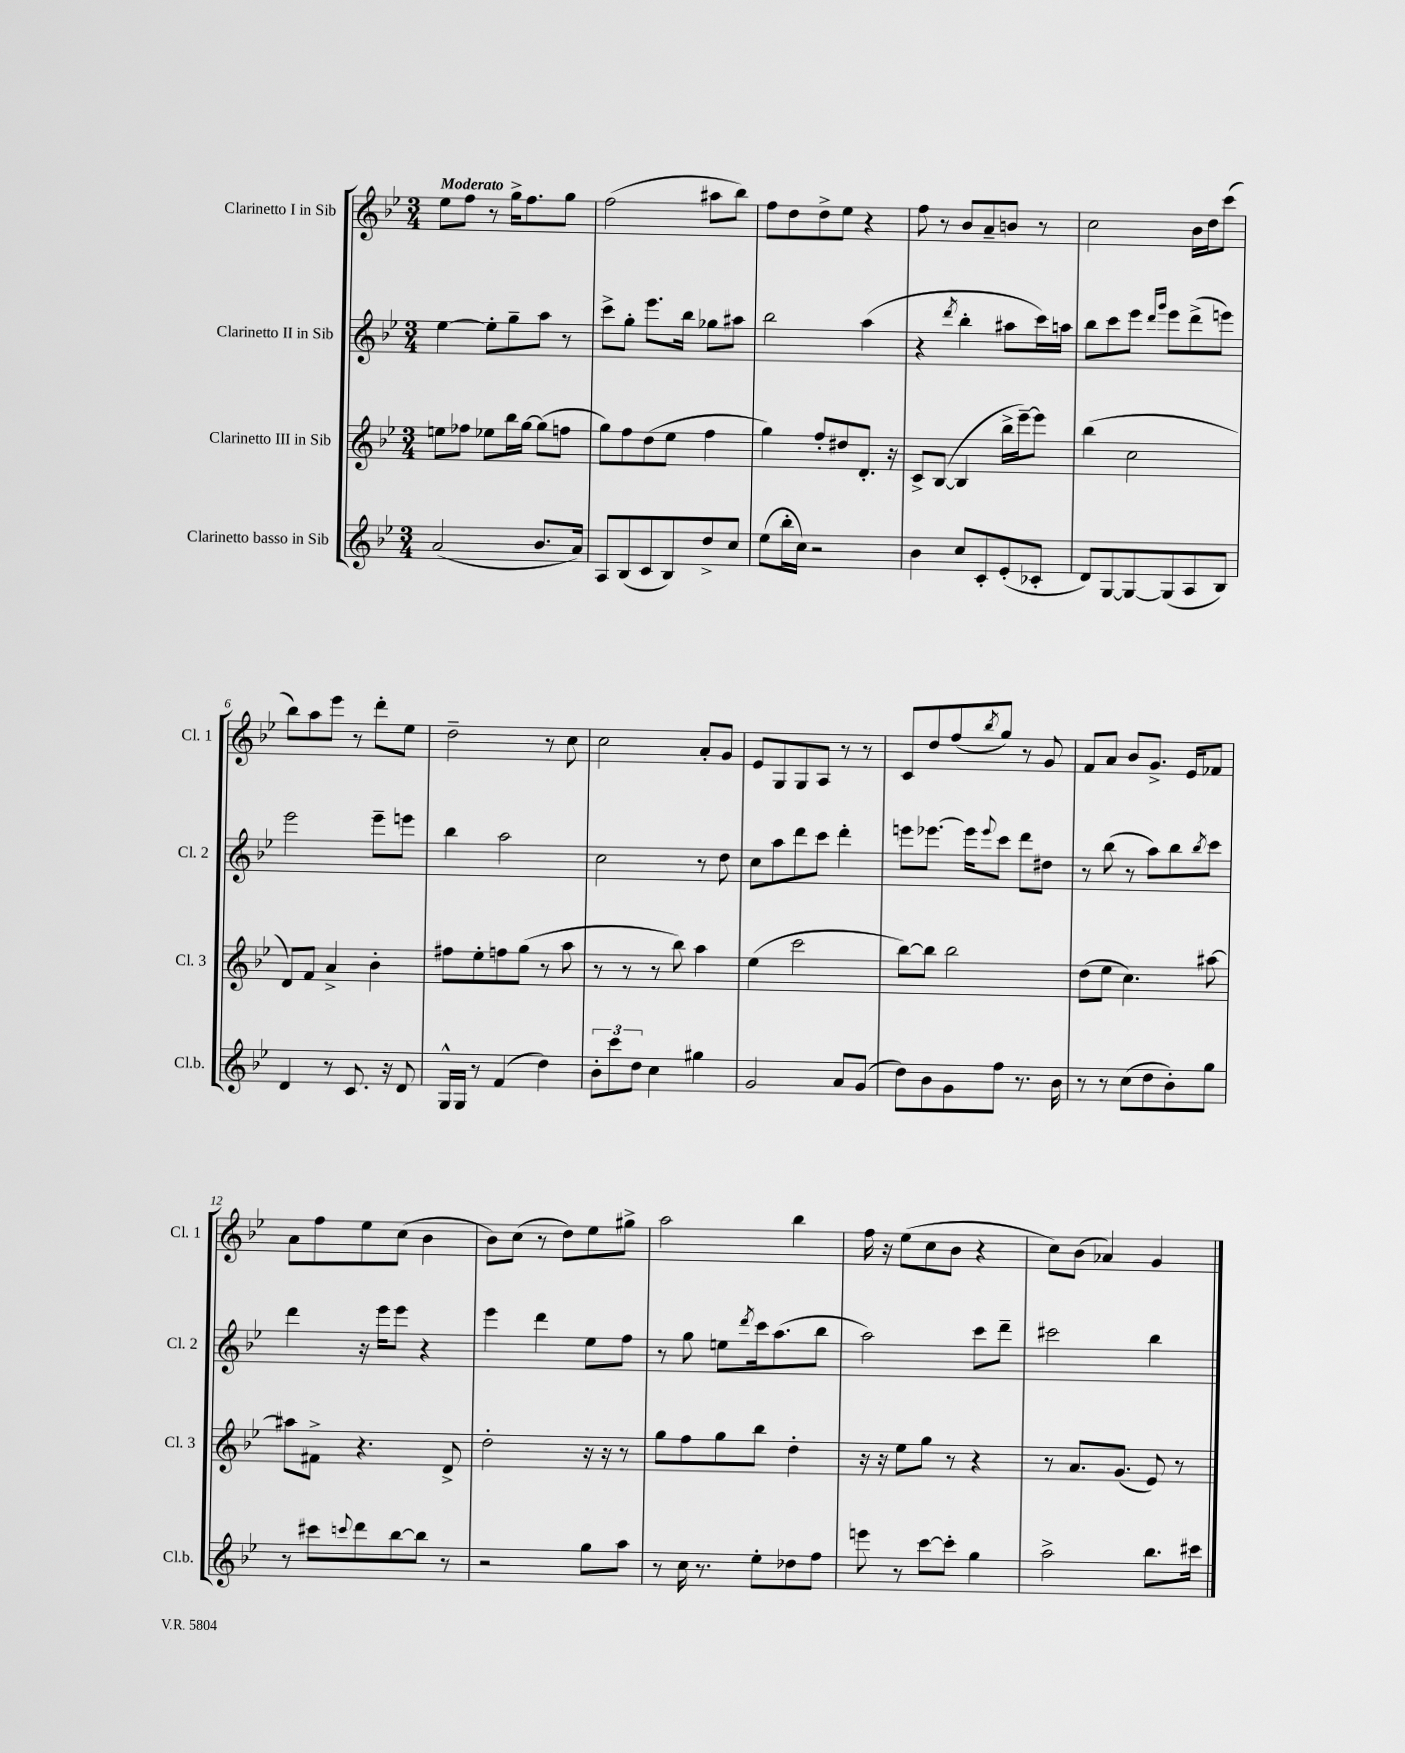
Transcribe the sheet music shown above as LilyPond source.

<<
\new StaffGroup <<
\new Staff = "s0" \with { instrumentName = "Clarinetto I in Sib" shortInstrumentName = "Cl. 1" } {
    \clef treble \key bes \major \numericTimeSignature \time 3/4 \tempo "Moderato"
    ees''8 f''8 r8 g''16-> f''8. g''8 |
    f''2( ais''8 bes''8) |
    f''8 d''8 d''8-> ees''8 r4 |
    f''8 r8 bes'8 a'8-- b'8 r8 |
    c''2 bes'16 d''16 c'''8( |
    bes''8) a''8 ees'''8 r8 d'''8-. ees''8 |
    d''2-- r8 c''8 |
    c''2 a'8-. g'8 |
    ees'8 g8 g8 a8 r8 r8 |
    c'8 d''8 f''8( \acciaccatura { bes''8 } g''8) r8 g'8 |
    f'8 a'8 bes'8 g'8.-> ees'16 fes'8 |
    a'8 f''8 ees''8 c''8( bes'4 |
    bes'8) c''8( r8 d''8) ees''8 gis''8-> |
    a''2 bes''4 |
    f''16 r16 ees''8( c''8 bes'8 r4 |
    c''8) bes'8( aes'4) g'4 \bar "|." |
}
\new Staff = "s1" \with { instrumentName = "Clarinetto II in Sib" shortInstrumentName = "Cl. 2" } {
    \clef treble \key bes \major \numericTimeSignature \time 3/4
    ees''4~ ees''8-. g''8-- a''8 r8 |
    c'''8-> g''8-. ees'''8. bes''16 ges''8 ais''8 |
    bes''2 a''4( |
    r4 \acciaccatura { d'''8 } bes''4-. ais''8 c'''16) a''16 |
    bes''8 c'''8 ees'''8 \grace { d'''16 g'''16 } ees'''8 d'''8->( e'''8) |
    ees'''2 ees'''8-- e'''8 |
    bes''4 a''2 |
    c''2 r8 d''8 |
    c''8 a''8 d'''8 c'''8 d'''4-. |
    e'''8 ees'''8.~ ees'''16 \appoggiatura { ees'''8 } c'''8 d'''8 dis''8 |
    r8 bes''8( r8 a''8) bes''8 \acciaccatura { bes''8 } c'''8 |
    d'''4 r16 ees'''16 ees'''8 r4 |
    ees'''4 d'''4 ees''8 f''8 |
    r8 g''8 e''8 \acciaccatura { d'''8 } c'''16 a''8.( bes''8 |
    a''2) c'''8 d'''8-- |
    cis'''2 bes''4 \bar "|." |
}
\new Staff = "s2" \with { instrumentName = "Clarinetto III in Sib" shortInstrumentName = "Cl. 3" } {
    \clef treble \key bes \major \numericTimeSignature \time 3/4
    e''8 fes''8 ees''8 bes''16 g''16~ g''8( f''8 |
    g''8) f''8 d''8( ees''8 f''4 |
    g''4) f''8-. dis''8 d'8.-. r16 |
    c'8-> bes8~( bes4 bes''16-> ees'''16~--) ees'''8 |
    bes''4( c''2 |
    d'8) f'8 a'4-> bes'4-. |
    fis''8 ees''8-. f''8 g''8( r8 a''8 |
    r8 r8 r8 bes''8) a''4 |
    ees''4( c'''2 |
    bes''8~) bes''8 bes''2 |
    d''8( ees''8 c''4.) ais''8~ |
    ais''8 fis'8-> r4. d'8-> |
    d''2-. r16 r16 r8 |
    g''8 f''8 g''8 bes''8 d''4-. |
    r16 r16 ees''8 g''8 r8 r4 |
    r8 a'8. g'8.( ees'8) r8 \bar "|." |
}
\new Staff = "s3" \with { instrumentName = "Clarinetto basso in Sib" shortInstrumentName = "Cl.b." } {
    \clef treble \key bes \major \numericTimeSignature \time 3/4
    a'2( bes'8. a'16) |
    a8 bes8( c'8 bes8) d''8-> c''8 |
    ees''8( bes''16-. c''16) r2 |
    bes'4 c''8 c'8-. ees'8-.( ces'8-. |
    d'8) g8~ g8~ g8( a8 bes8) |
    d'4 r8 c'8. r16 d'8 |
    g16-^ g16 r8 f'4( d''4) |
    \tuplet 3/2 { bes'8-. c'''8 d''8 } c''4 gis''4 |
    g'2 a'8 g'8( |
    d''8) bes'8 g'8 f''8 r8. bes'16 |
    r8 r8 c''8( d''8 bes'8-.) g''8 |
    r8 cis'''8 \appoggiatura { c'''8 } d'''8 bes''8~ bes''8 r8 |
    r2 g''8 a''8 |
    r8 c''16 r8. ees''8-. des''8 f''8 |
    e'''8 r8 c'''8~ c'''8-. g''4 |
    a''2-> bes''8. cis'''16 \bar "|." |
}
>>
>>
